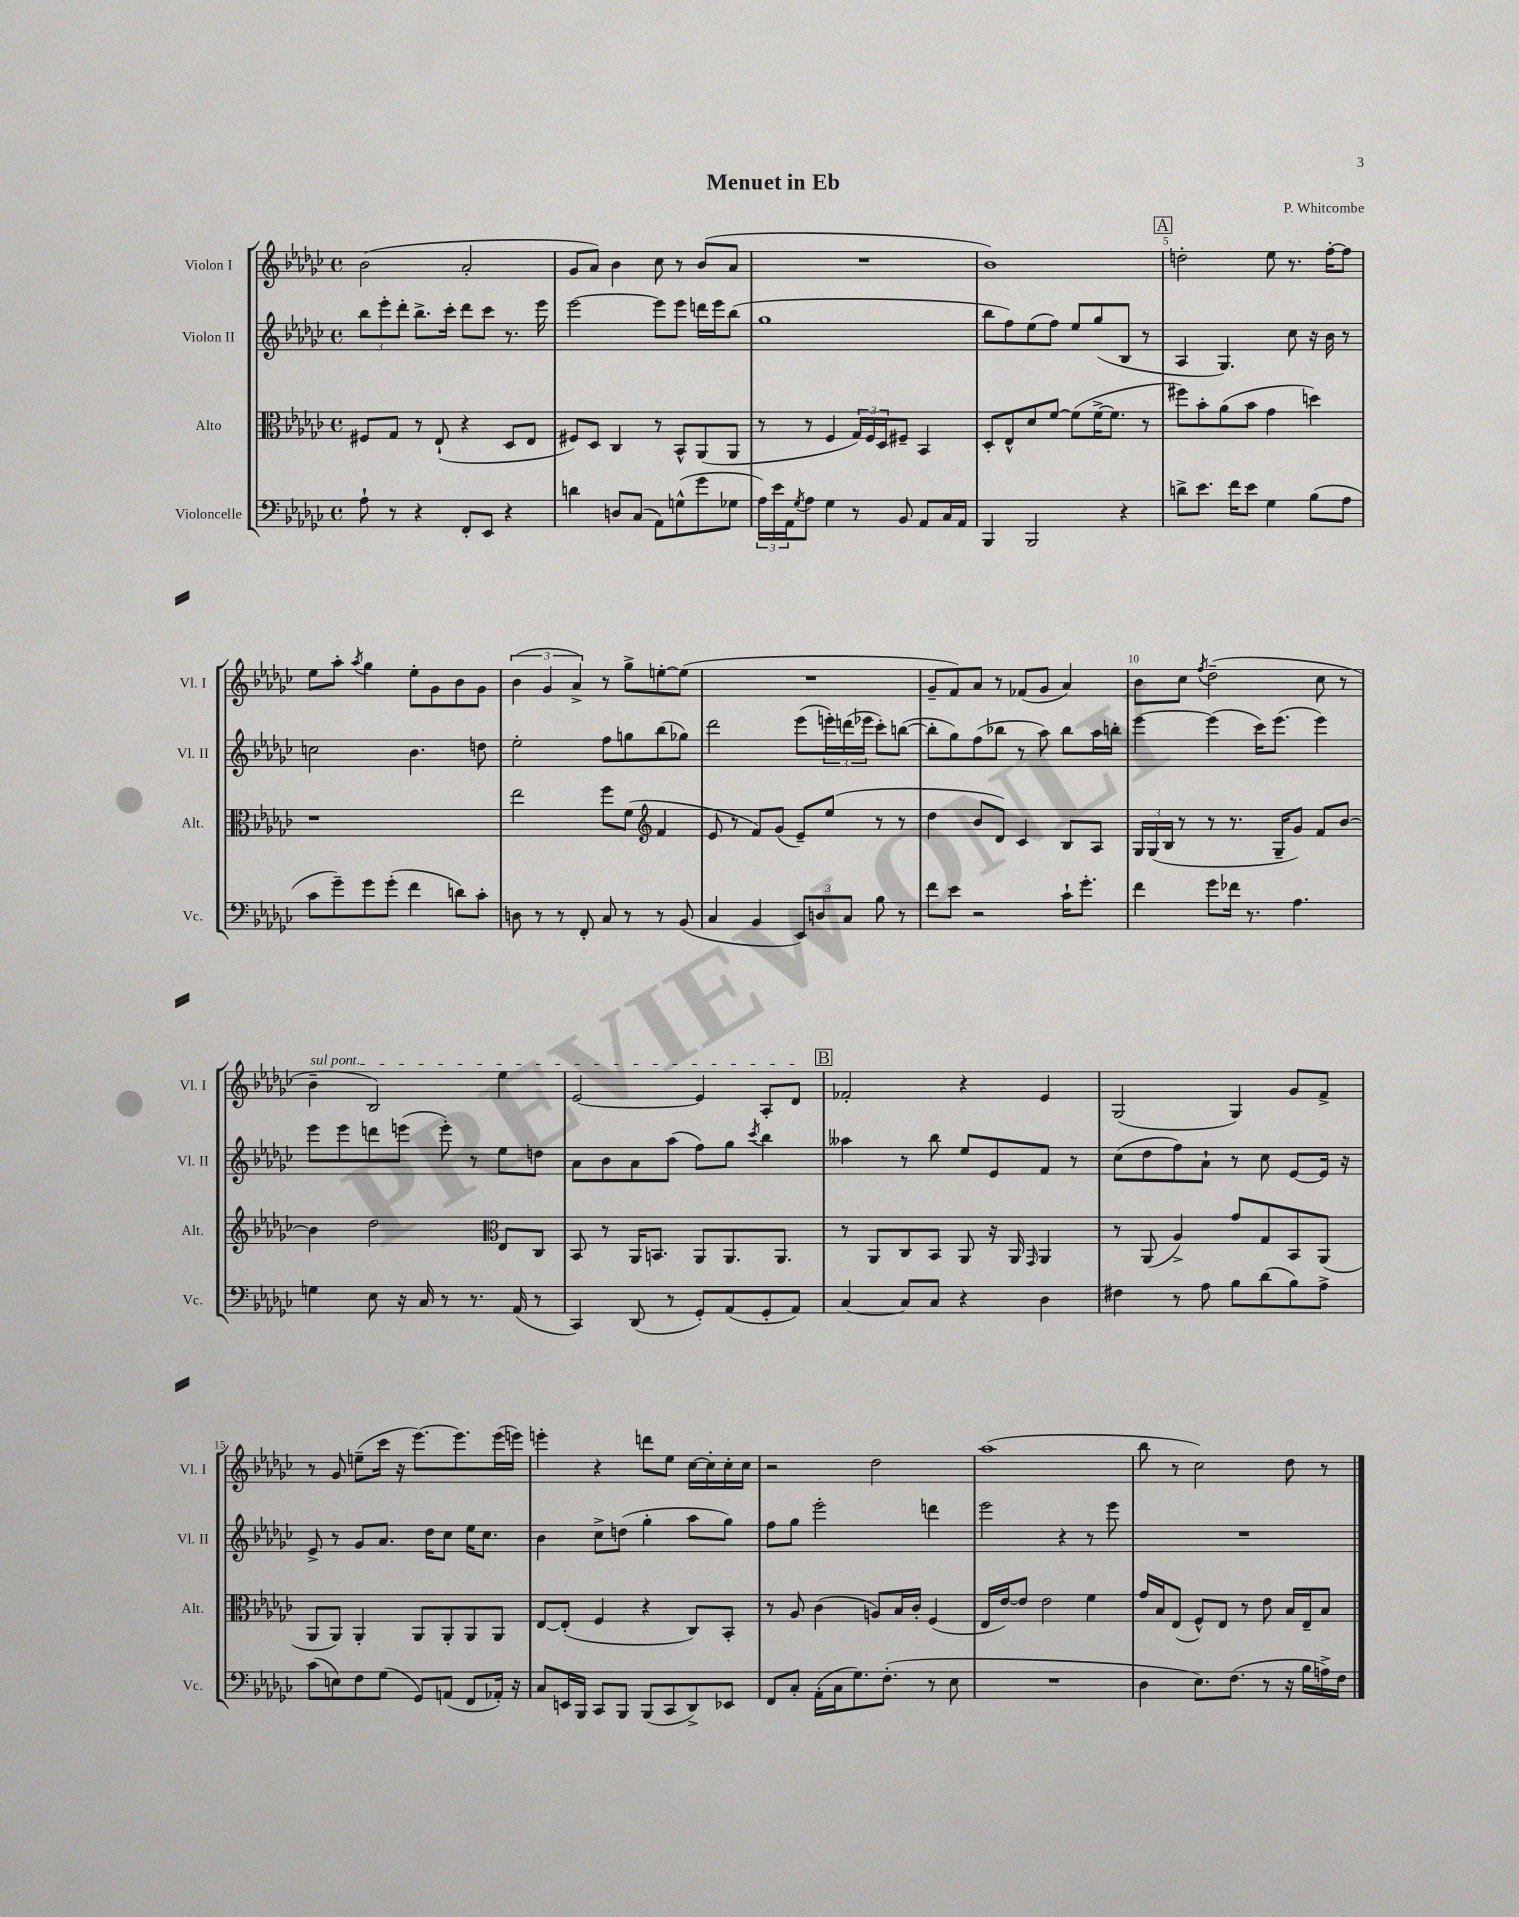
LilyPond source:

\header { title = "Menuet in Eb" composer = "P. Whitcombe" }
<<
\new StaffGroup <<
\new Staff = "s0" \with { instrumentName = "Violon I" shortInstrumentName = "Vl. I" } {
    \clef treble \key ges \major \defaultTimeSignature \time 4/4
    bes'2( aes'2-. |
    ges'8 aes'8) bes'4 ces''8 r8 bes'8( aes'8 |
    R1 |
    bes'1) |
    \mark \markup { \box "A" } d''2-. ees''8 r8. f''16~-. f''8 |
    ees''8 aes''8-. \acciaccatura { aes''8 } ges''4 ees''8-. ges'8 bes'8 ges'8 |
    \tuplet 3/2 { bes'4( ges'4 aes'4->) } r8 ges''8-> e''8~-. e''8( |
    R1 |
    ges'8-- f'8) aes'8 r8 fes'8( ges'8 aes'4) |
    bes'8 ces''8 \acciaccatura { f''8 } des''2--( ces''8 r8 |
    \once \override TextSpanner.bound-details.left.text = \markup { \italic "sul pont." } bes'4--\startTextSpan bes2) ees''4 |
    ees'2~ ees'4 aes8-. des'8\stopTextSpan |
    \mark \markup { \box "B" } fes'2-. r4 ees'4 |
    ges2( ges4) ges'8 f'8-> |
    r8 ges'8 e''8--( ces'''16 r16 ees'''8.~) ees'''8. ees'''16( e'''16) |
    e'''4-. r4 d'''8 ees''8 ces''16~ ces''16-. ces''16-. ces''16 |
    r2 des''2 |
    aes''1( |
    bes''8 r8 ces''2) des''8 r8 \bar "|." |
}
\new Staff = "s1" \with { instrumentName = "Violon II" shortInstrumentName = "Vl. II" } {
    \clef treble \key ges \major \defaultTimeSignature \time 4/4
    \tuplet 3/2 { bes''8 ees'''8-. des'''8-. } bes''8.-> ces'''16-. des'''8 ces'''8 r8. ees'''16 |
    ees'''2~ ees'''8 ees'''8 d'''16 ees'''16 bes''8( |
    ges''1 |
    bes''8 f''8) ees''8( f''8) ees''8 ges''8( bes8 r8 |
    \mark \markup { \box "A" } aes4 ges4.) ces''8 r16 bes'16 r8 |
    c''2 bes'4. d''8 |
    ees''2-. f''8 g''8 bes''8( ges''8) |
    des'''2 ees'''8( \tuplet 3/2 { e'''16-.) d'''16( ees'''16 } ces'''8-.) b''8~( |
    b''8-. ges''8) f''8( bes''8 r8 aes''8) bes''8 aes''16 b''16-. |
    ees'''4~ ees'''4( ces'''16) ees'''8.( ees'''4) |
    ees'''8 ees'''8 d'''8 e'''8( e'''8-.) r8 ees''8 d''8 |
    aes'8 bes'8 aes'8 aes''8( f''8) ges''8 \acciaccatura { ces'''8 } bes''4 |
    \mark \markup { \box "B" } aeses''4 r8 bes''8 ees''8 ees'8 f'8 r8 |
    ces''8( des''8 f''8) aes'8-! r8 ces''8 ees'8~ ees'16 r16 |
    ees'8-> r8 ges'8 aes'8. des''16 ces''8 ees''16 ces''8. |
    bes'4 ces''8-> d''8( ges''4-. aes''8 ges''8) |
    f''8 ges''8 ees'''2-. d'''4 |
    ees'''2 r4 r8 ees'''8 |
    R1 \bar "|." |
}
\new Staff = "s2" \with { instrumentName = "Alto" shortInstrumentName = "Alt." } {
    \clef alto \key ges \major \defaultTimeSignature \time 4/4
    fis8 ges8 r8 ees8-!( r4 des8 ees8 |
    fis8) des8 ces4 r8 bes,8-^ aes,8( aes,8 |
    r8 r8 f4 \tuplet 3/2 { ges16) f16 des16 } fis8-- bes,4 |
    des8-. ees8-^ des'8 f'8~ f'8( f'16~-> f'8. r8 |
    \mark \markup { \box "A" } fis''8) bes'8-. aes'8( bes'8 ges'4 d''4) |
    r1 |
    ees''2 f''8 f'8( \clef treble f'4 |
    ees'8 r8 f'8) ges'8( ees'8--) ees''8( r8 r8 |
    des''4 bes'8 des'8) ces'4 bes8 aes8 |
    \tuplet 3/2 { ges16 ges16( bes16 } r8 r8 r8. ges16-- ges'8) f'8 bes'8~ |
    bes'4 des''2 \clef alto ees8 ces8 |
    bes,8 r8 aes,16 b,8. aes,8 aes,8. aes,8. |
    \mark \markup { \box "B" } r8 aes,8 ces8 bes,8 aes,8 r16 aes,16 \grace { ges,16 } aes,4 |
    r8 aes,8( aes4->) ges'8 ges8 bes,8 aes,8( |
    aes,8 aes,8) aes,4-. aes,8 aes,8-. aes,8 aes,8 |
    ees8~ ees8-.( f4 r4 ces8) bes,8-. |
    r8 aes8 ces'4( a8) bes16 ces'16-. f4( |
    ees16 ees'16~) ees'8 ees'2 f'4 |
    ges'16 bes16 ees8( f8-^) ees8 r8 ees'8 bes16 ees16-- bes8 \bar "|." |
}
\new Staff = "s3" \with { instrumentName = "Violoncelle" shortInstrumentName = "Vc." } {
    \clef bass \key ges \major \defaultTimeSignature \time 4/4
    aes8-! r8 r4 f,8-. ees,8 r4 |
    d'4 d8 ces8( aes,8) g8-^( ges'8 ges8 |
    \tuplet 3/2 { aes16) ees'16 aes,16 } \acciaccatura { ges8 } aes8 ges4 r8 bes,8 aes,8 ces16 aes,16 |
    bes,,4 bes,,2 r4 |
    \mark \markup { \box "A" } d'8-> ees'8. f'16 ees'8 ges4 bes8( aes8 |
    ces'8 ges'8--) ges'8 ges'8-.( f'4 d'8) ces'8-. |
    d8 r8 r8 f,8-. ces8 r8 r8 bes,8( |
    ces4 bes,4 \tuplet 3/2 { ees,8) d8 ces8 } bes8 r8 |
    f'8 ees'8 r2 ces'16-! ges'8.-. |
    f'4 ges'8 fes'16 r8. aes4. |
    g4 ees8 r16 ces16 r8 r8. aes,16( r8 |
    ces,4) des,8( r8 ges,8-.) aes,8( ges,8-. aes,8) |
    \mark \markup { \box "B" } ces4~ ces8 ces8 r4 des4 |
    fis4 r8 aes8 bes8 des'8( bes8) aes8-> |
    ces'8( e8) f8 ges8( ges,8) a,8( f,8 aes,16-.) r16 |
    ces8 e,16 bes,,16 ces,8 bes,,8 bes,,8( ces,8 des,8->) ees,8 |
    f,8 ces8-. aes,16-.( ces16 ges8.) f8.-.( r8 ees8 |
    R1 |
    des4 ees8.) f8.( r8 r16 bes16 a16->) f16 \bar "|." |
}
>>
>>
\layout { \context { \Score \override BarNumber.break-visibility = ##(#f #t #t) barNumberVisibility = #(every-nth-bar-number-visible 5) } }
